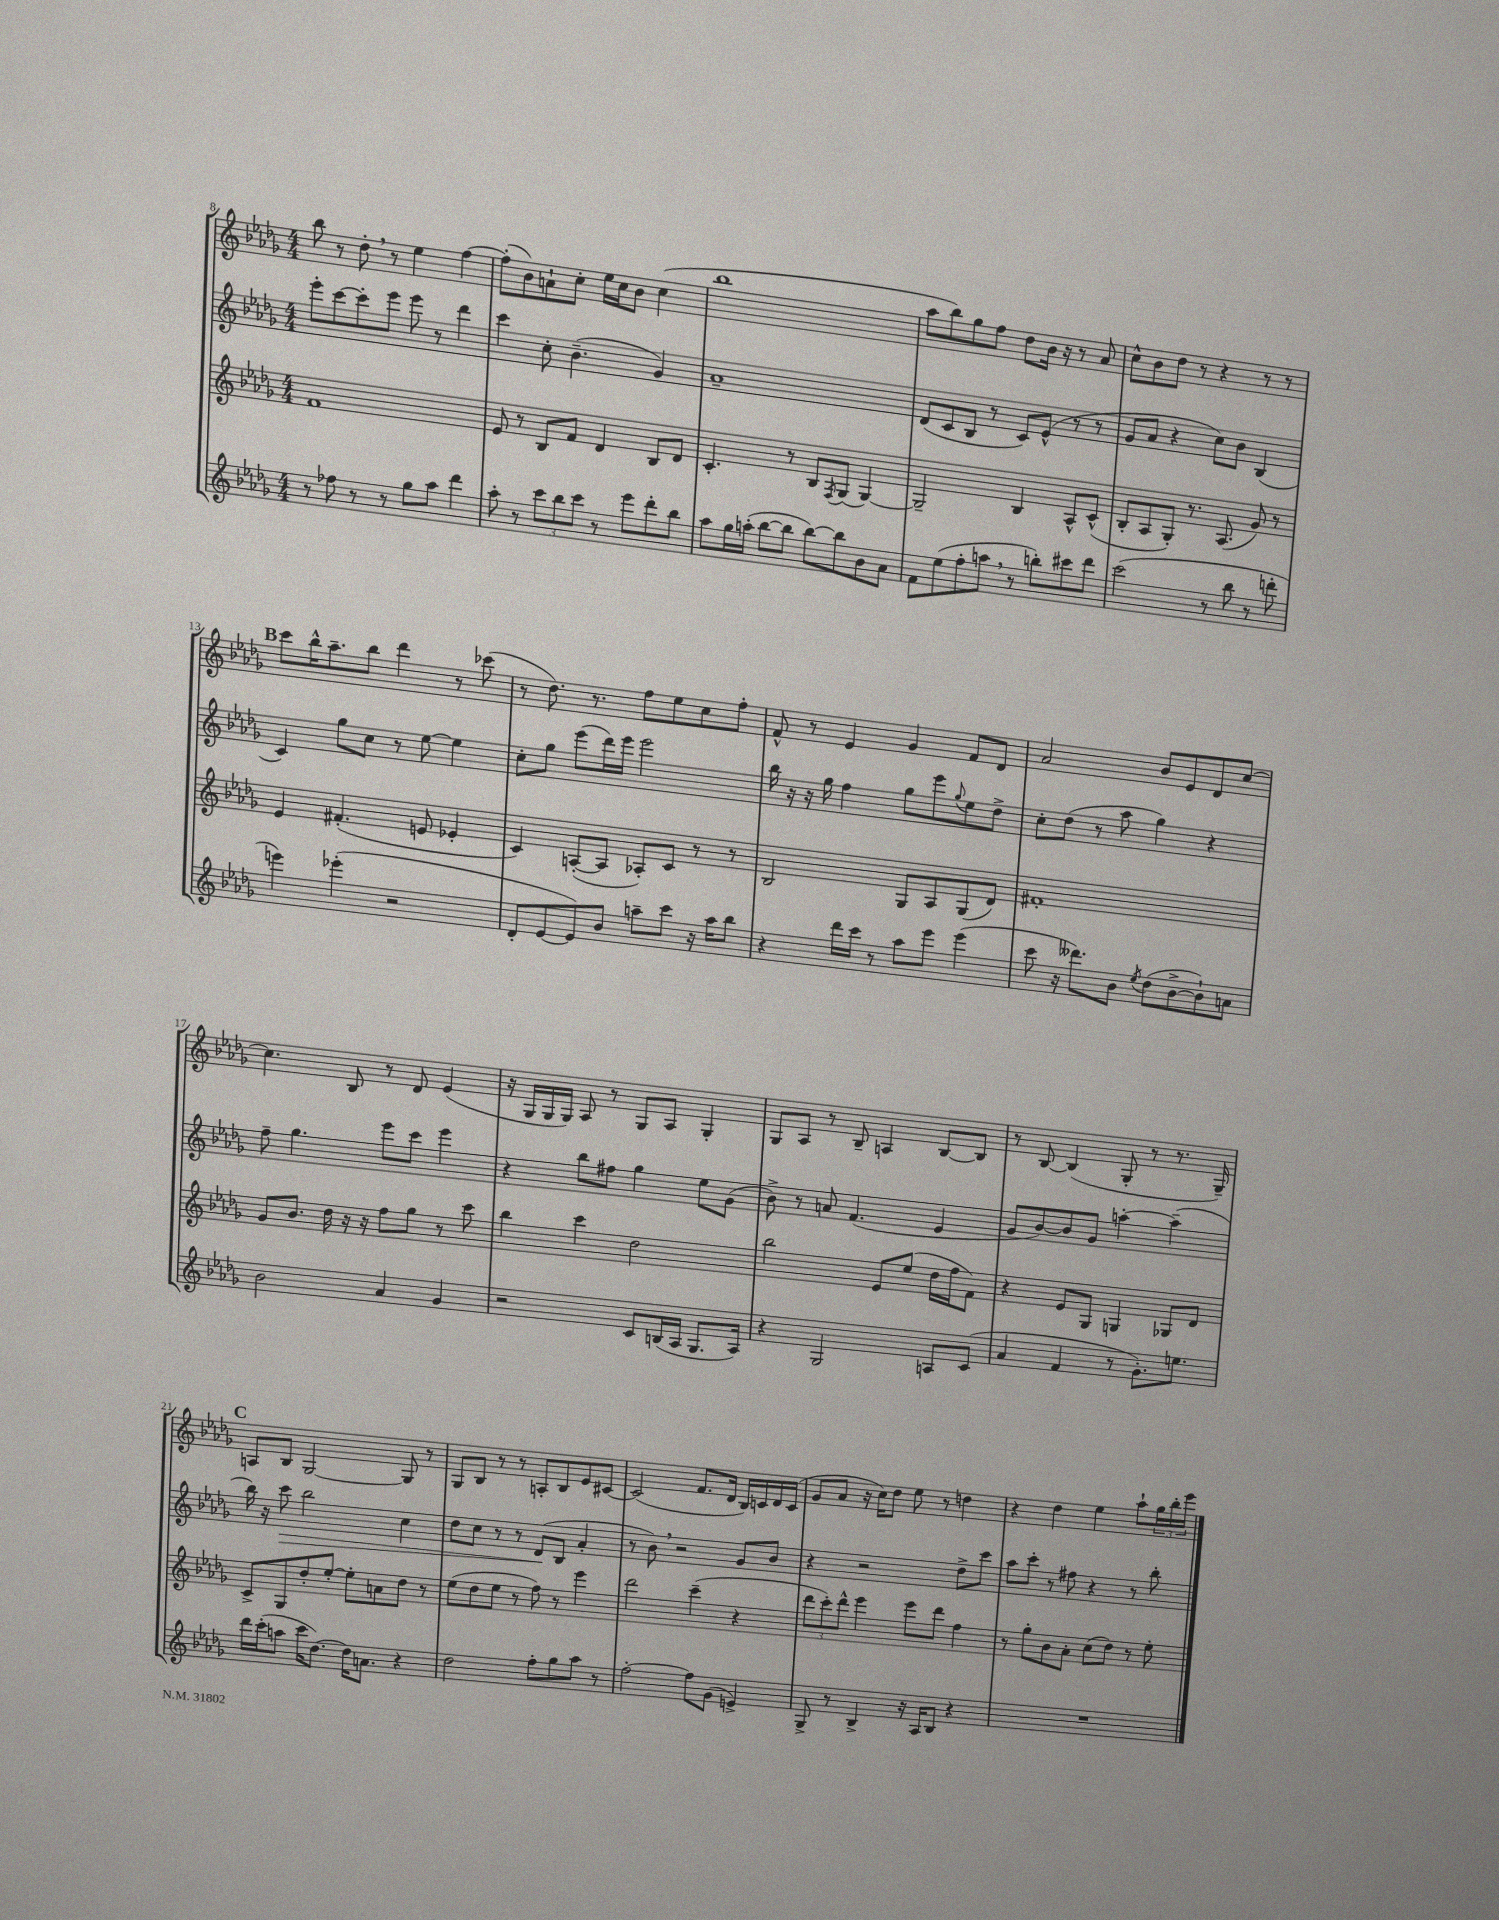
<<
\new StaffGroup <<
\new Staff = "s0" {
    \clef treble \key des \major \numericTimeSignature \time 4/4
    bes''8 r8 des''8-. \breathe r8 ees''4 f''4~ |
    f''8-.( bes'8) a'8-! c''8-. ees''16 c''16 bes'8 c''4( |
    bes''1 |
    aes''8 bes''8) ges''8 f''8 des''8 bes'16 r16 r8 aes'8 |
    c''8-^ bes'8 des''8 r8 r4 r8 r8 |
    \mark \markup { \bold "B" } c'''8 bes''16-^ aes''8.-- bes''8 des'''4 r8 ces'''8( |
    r8 des''8.) r8. f''8 ees''8 c''8 f''8-. |
    f'8-^ r8 ees'4 ges'4 f'8 des'8 |
    aes'2 bes'8 ees'8 des'8 c''8~ |
    c''4. bes8 r8 des'8 ees'4( |
    r16 ges16 ges16 ges16) aes8 r8 ges8 aes8 ges4-. |
    ges8 aes8 r8 bes8-- a4 bes8~ bes8 |
    r8 bes8~ bes4( ges8-. r8 r8. ges16--) |
    \mark \markup { \bold "C" } a8 bes8 ges2~ ges8 r8 |
    ges8 bes8 r8 r8 a8-. bes8 ees'8 cis'8~ |
    cis'2( f'8. des'16 bes16) c'16 des'16 c'16( |
    ges'8 aes'8 r16 c''16) des''8 ees''8 r8 d''4 |
    r4 des''4 ees''4 aes''8-! \tuplet 3/2 { ges''16 bes''16-. ees'''16 } \bar "|." |
}
\new Staff = "s1" {
    \clef treble \key des \major \numericTimeSignature \time 4/4
    ees'''8-. c'''8~ c'''8-. ees'''8 ees'''8 r8 des'''4 |
    c'''4 c''8-. bes'4.--( ges'4) |
    aes'1-- |
    des'8( c'8 bes8 r8 c'8) ees'8-^( r8 r8 |
    ges'8 aes'8 r4 c''8) bes'8 bes4( |
    \mark \markup { \bold "B" } c'4) ges''8 c''8 r8 ees''8~ ees''4 |
    c''8-. ges''8 ees'''8( des'''16) ees'''16 ees'''2 |
    bes''16 r16 r16 ges''16 f''4 ges''8 ees'''8 \appoggiatura { ges''8 } ees''8 des''8-> |
    c''8-. des''8( r8 aes''8 ges''4) r4 |
    f''8-- ges''4. ees'''8 c'''8 ees'''4 |
    r4 bes''8 fis''8 ges''4 ees''8 ges'8( |
    bes'8->) r8 a'8 f'4.( ees'4 |
    ges'8 bes'8~) bes'8 ges'8 a''4~-. a''4--( |
    \mark \markup { \bold "C" } bes''16) r16 c'''8\> bes''2 c''4 |
    des''8 c''8 r8 r8 des'8\!( bes8 aes'4-. |
    r8 bes'8) \breathe r2 ges'8 bes'8 |
    r4 r2 des''8-> c'''8 |
    aes''8 c'''8-. r8 fis''8 r4 r8 bes''8-. \bar "|." |
}
\new Staff = "s2" {
    \clef treble \key des \major \numericTimeSignature \time 4/4
    f'1 |
    ees'8 r8 bes8 f'8 des'4 bes8 des'8 |
    c'4.-. r8 bes8 \acciaccatura { f8 } ges8( ges4~) |
    ges2-- bes4 aes8-^ c'8-^( |
    bes8-. aes8 ges8-.) r8. aes8.( ges'8) r8 |
    \mark \markup { \bold "B" } ees'4 fis'4.-.( e'8 ees'4-. |
    c'4) a8~-.( a8 aes8-.) c'8 r8 r8 |
    bes2 ges8 aes8 ges8( des'8) |
    fis'1-. |
    ges'8 bes'8. des''16 r16 r16 f''8 ges''8 r8 c'''8 |
    bes''4 c'''4 des''2 |
    bes''2 ees'8 ees''8( des''16 f''16 f'8) |
    r4 ees'8 ges8 g4 ges8 des'8 |
    \mark \markup { \bold "C" } c'8-> ges8 des''8-. ees''8~-. ees''8-. a'8 des''8 r8 |
    ees''8( des''8 ees''8 r8 f''8) r8 ees'''4 |
    des'''2 c'''4--( r4 |
    \tuplet 3/2 { des'''8 c'''8-.) des'''8-^ } ees'''4 ees'''8 des'''8 f''4 |
    r8 ges''8-. bes'8 aes'8-. c''8( des''8) r8 ees''8-. \bar "|." |
}
\new Staff = "s3" {
    \clef treble \key des \major \numericTimeSignature \time 4/4
    r8 fes''8 r8 r8 ges''8 aes''8 des'''4 |
    aes''8-. r8 \tuplet 3/2 { c'''8 bes''8 c'''8 } r8 ees'''8 des'''8-. bes''8 |
    aes''8 ges''16 a''16-.( bes''8~ bes''8 bes''8~) bes''8 bes'8 aes'8 |
    f'8 ees''8( f''8-. a''8 \breathe r8 b''8-.) cis'''8 des'''8 |
    c'''2( r8 bes''8 r8 d'''8-. |
    \mark \markup { \bold "B" } e'''4) ees'''4-.( r2 |
    des'8-. ees'8~ ees'8) bes'8 a''8-- c'''8 r16 a''16 bes''8 |
    r4 des'''16 c'''16 r8 aes''8 ees'''8 ees'''4( |
    c'''8 r16 deses'''8.) bes'8 \acciaccatura { ees''8 } des''8( bes'8~-> bes'8-!) a'8 |
    bes'2 aes'4 ges'4 |
    r2 c'8 b16( aes16 ges8. aes16) |
    r4 ges2 a8 c'8( |
    aes'4 f'4 r8 ges'8.-.) e''8. |
    \mark \markup { \bold "C" } des'''16 c'''16-.( a''8 c'''16 des''8.~) des''16 a'8. r4 |
    des''2 f''8-. ges''8 aes''8 r8 |
    f''2~-. f''8 ges'8( e'4->) |
    ges8-> r8 bes4-> r16 aes16 bes8 r4 |
    R1 \bar "|." |
}
>>
>>
\layout { \context { \Score currentBarNumber = #8 } }
